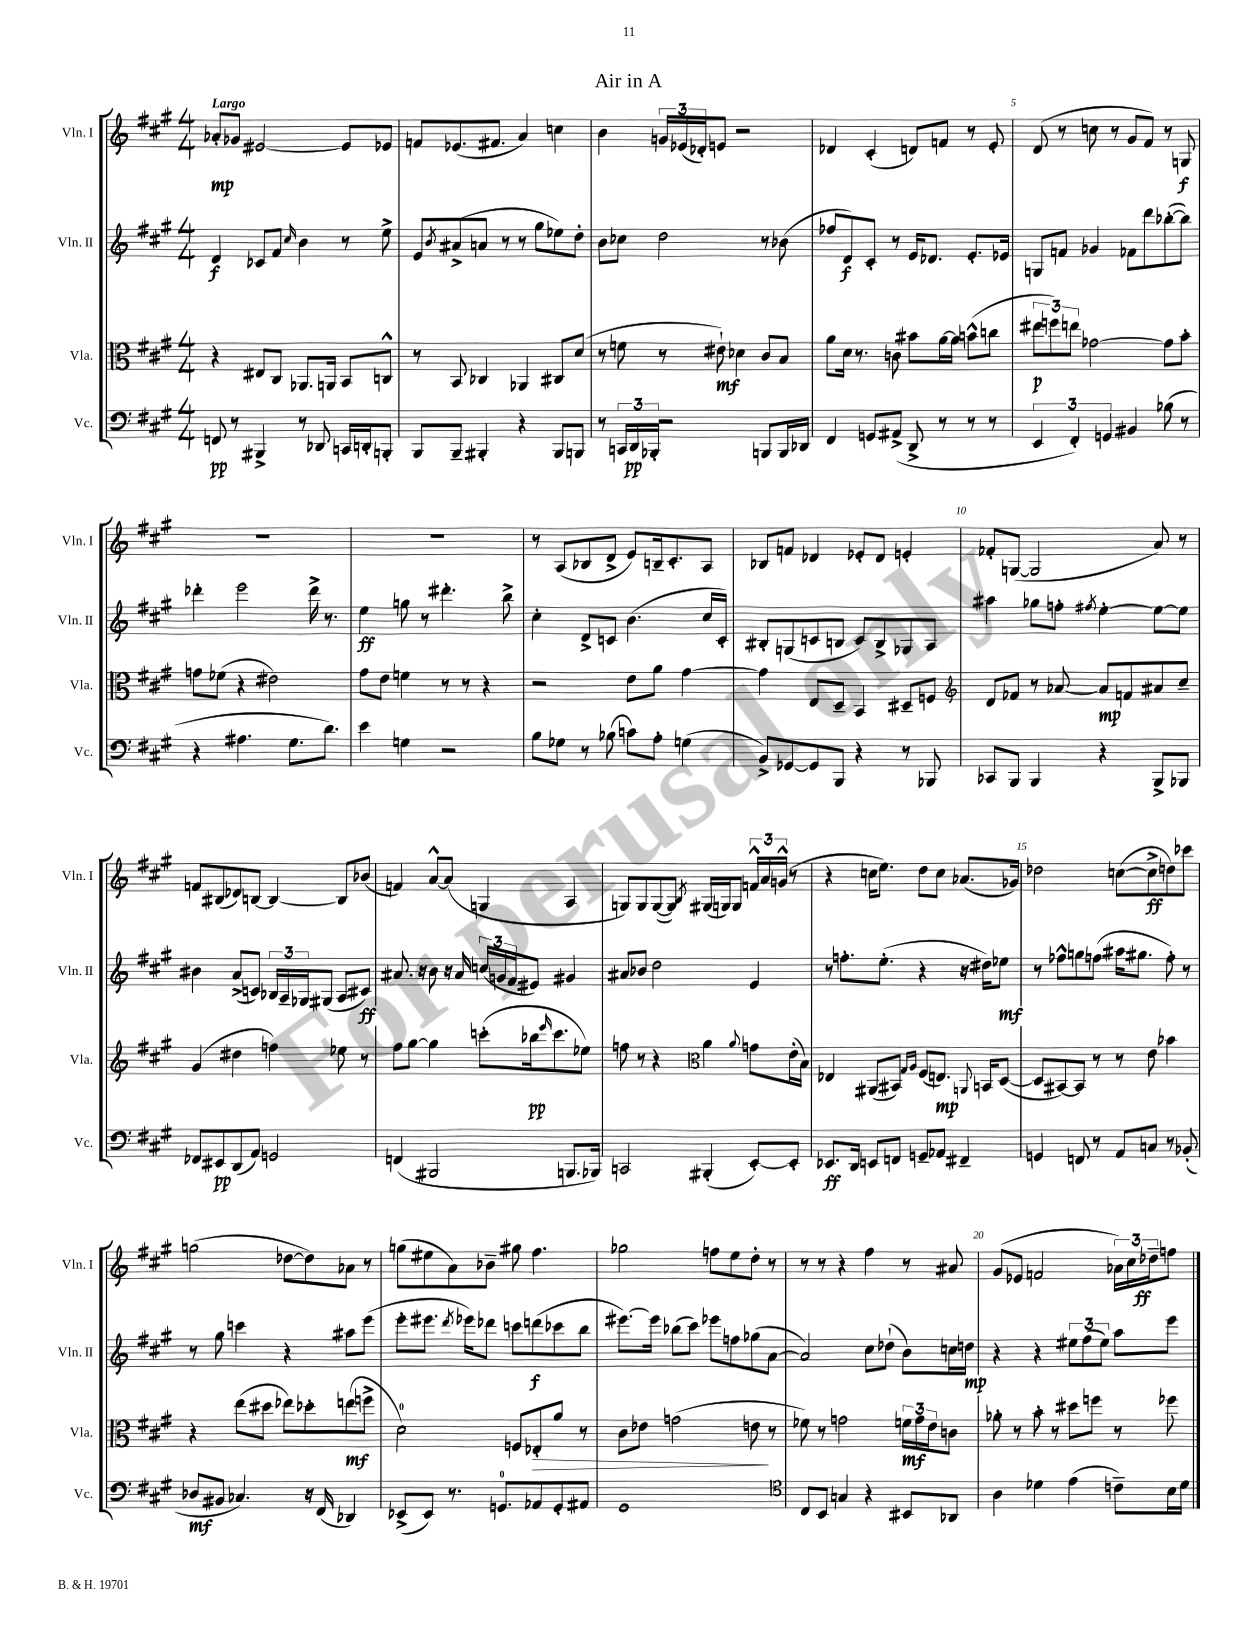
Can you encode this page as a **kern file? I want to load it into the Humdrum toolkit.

**kern	**dynam	**kern	**dynam	**kern	**dynam	**kern	**dynam
*part4	*part4	*part3	*part3	*part2	*part2	*part1	*part1
*staff4	*staff4	*staff3	*staff3	*staff2	*staff2	*staff1	*staff1
*I"Vc.	*	*I"Vla.	*	*I"Vln. II	*	*I"Vln. I	*
*I'Vc.	*	*I'Vla.	*	*I'Vln. II	*	*I'Vln. I	*
*clefF4	*	*clefC3	*	*clefG2	*	*clefG2	*
*k[f#c#g#]	*	*k[f#c#g#]	*	*k[f#c#g#]	*	*k[f#c#g#]	*
*M4/4	*	*M4/4	*	*M4/4	*	*M4/4	*
=1	=1	=1	=1	=1	=1	=1	=1
!	!	!	!	!	!	!LO:TX:a:B:t=Largo	!
8FFn/	pp	4r	.	4d/	f	8a-X'/L	mp
8r	.	.	.	.	.	8g-X/J	.
4BBB#X^/	.	8E#X/L	.	8c-X/L	.	[2e#X/	.
.	.	8C#/J	.	8f#/J	.	.	.
.	.	.	.	16qqcc#/	.	.	.
8r	.	8.AA-X/L	.	4b\	.	.	.
8DD-X/	.	.	.	.	.	.	.
.	.	16AAn/Jk	.	.	.	.	.
16CCn/LL	.	8BB/L	.	8r	.	8e#/L]	.
16DDn'/J	.	.	.	.	.	.	.
8BBBn'/J	.	8Cn^^/J	.	8ee^\	.	8e-X/J	.
=2	=2	=2	=2	=2	=2	=2	=2
8BBB/L	.	8r	.	8e/L	.	8fn/L	.
.	.	.	.	8qb/	.	.	.
8BBB~/J	.	8BB/	.	(8a#X^/	.	(8.e-X/	.
4BBB#X'/	.	4C-X/	.	8an/J	.	.	.
.	.	.	.	.	.	8.f#X/J	.
.	.	.	.	8r	.	.	.
4r	.	4AA-X/	.	8r	.	4a/)	.
.	.	.	.	8gg#\L	.	.	.
8BBB#/L	.	8C#X/L	.	8ee-X\)	.	4ccn\	.
8BBBn/J	.	(8d/J	.	8dd'\J	.	.	.
=3	=3	=3	=3	=3	=3	=3	=3
8r	.	8r	.	8b\L	.	4b\	.
24CCn/LL	.	8fn\	.	8cc-X\J	.	.	.
24DD/	pp	.	.	.	.	.	.
24BBB-X'/JJ	.	.	.	.	.	.	.
2r	.	8r	.	2dd\	.	24gn/LL	.
.	.	.	.	.	.	(24e-X/	.
.	.	.	.	.	.	24d-X'/J)	.
.	.	8e#X`\)	mf	.	.	8en/J	.
.	.	4d-X\	.	.	.	2r	.
8BBBn/L	.	8c#/L	.	8r	.	.	.
16BBB/L	.	8B/J	.	(8b-X\	.	.	.
16DD-X/JJ	.	.	.	.	.	.	.
=4	=4	=4	=4	=4	=4	=4	=4
4FF#/	.	8a\L	.	8ff-X/L	.	4d-X/	.
.	.	16d\Jk	.	8d/)	f	.	.
.	.	8.r	.	.	.	.	.
8GGn/L	.	.	.	8c#'/J	.	(4c#'/	.
(8AA#X^/J	.	8cn\	.	8r	.	.	.
8DD^/	.	8b#X\L	.	16e/KL	.	8dn/L)	.
.	.	.	.	8.d-X/J	.	.	.
8r	.	[16a\L	.	.	.	8fn/J	.
.	.	16a\JJ]	.	.	.	.	.
8r	.	(8bn^^\L	.	8.e'/L	.	8r	.
8r	.	8ccn\J	.	.	.	8e'/	.
.	.	.	.	16e-X/Jk	.	.	.
=5	=5	=5	=5	=5	=5	=5	=5
6EE/	.	12ee#X\L	p	8Gn/L	.	(8d/	.
.	.	12ffn\)	.	.	.	.	.
.	.	.	.	8fn/J	.	8r	.
6FF#'/)	.	12een\J	.	.	.	.	.
.	.	[2g-X\	.	4g-X/	.	8ccn\	.
6GGn/	.	.	.	.	.	.	.
.	.	.	.	.	.	8r	.
4BB#X/	.	.	.	8f-X\L	.	8g#/L	.
.	.	.	.	8ddd\	.	8f#/J)	.
(8B-X\	.	8g-\L]	.	([8bb-X'\	.	8r	.
8r	.	8b'\J	.	8bb-\J])	.	8Gn/	f
!!LO:LB:g=z
=6	=6	=6	=6	=6	=6	=6	=6
4r	.	8gn\L	.	4ddd-X'\	.	1r	.
.	.	(8f-X\J	.	.	.	.	.
4.A#X\	.	4r	.	2eee\	.	.	.
.	.	2e#X\)	.	.	.	.	.
8.G#\L	.	.	.	.	.	.	.
.	.	.	.	16ddd-^\	.	.	.
8.d\J)	.	.	.	8.r	.	.	.
=7	=7	=7	=7	=7	=7	=7	=7
4e\	.	8g#\L	.	4ee\	ff	1r	.
.	.	8e\J	.	.	.	.	.
4Gn\	.	4fn\	.	8ggn\	.	.	.
.	.	.	.	8r	.	.	.
2r	.	8r	.	4.ddd#X'\	.	.	.
.	.	8r	.	.	.	.	.
.	.	4r	.	.	.	.	.
.	.	.	.	8bb^\	.	.	.
=8	=8	=8	=8	=8	=8	=8	=8
8B\L	.	2r	.	4cc#'\	.	8r	.
8G-X\J	.	.	.	.	.	(8A/L	.
8r	.	.	.	8d^/L	.	8B-X/	.
(8B-X\	.	.	.	8cn/J	.	8d^/J	.
8cn\L)	.	8e\L	.	(4.b\	.	8e/L)	.
8A'\J	.	8a\J	.	.	.	16Bn~/k	.
.	.	.	.	.	.	8.c#'/	.
(4Gn\	.	[4g#\	.	.	.	.	.
.	.	.	.	16cc#/LL	.	8A/J	.
.	.	.	.	16c'/JJ)	.	.	.
=9	=9	=9	=9	=9	=9	=9	=9
8BB^/L)	.	4g#\]	.	8B#X'/L	.	8B-X/L	.
[8GG-X/	.	.	.	(8Gn/	.	8fn/J	.
8GG-/]	.	8E/L	.	8cn/	.	4d-X/	.
8BBB/J	.	8D~/J	.	8Bn/J	.	.	.
4r	.	4BB/	.	8c/L)	.	8e-X'/L	.
.	.	.	.	8B^/	.	8d-/J	.
8r	.	8D#X~/L	.	8G-X/	.	4en'/	.
8BBB-X/	.	8Fn/J	.	8A/J	.	.	.
=10	=10	=10	=10	=10	=10	=10	=10
*	*	*clefG2	*	*	*	*	*
8CC-X/L	.	8d/L	.	4aa#X\	.	8f-X'/L	.
8BBB/J	.	8f-X/J	.	.	.	([8Gn/J	.
4BBB/	.	8r	.	8gg-X\L	.	2G/]	.
.	.	[8a-X/	.	8ffn'\J	.	.	.
.	.	.	.	8qff#X/	.	.	.
4r	.	8a-/L]	mp	[4ee'\	.	.	.
.	.	8fn/	.	.	.	.	.
8BBB^/L	.	8a#X/	.	8ee\L_	.	8a/)	.
8BBB-X/J	.	8cc#~/J	.	8ee\J]	.	8r	.
!!LO:LB:g=z
=11	=11	=11	=11	=11	=11	=11	=11
8FF-X/L	.	(4g#/	.	4b#X\	.	8fn/L	.
8EE#X/	pp	.	.	.	.	(8B#X/	.
(8DD/	.	4dd#X\	.	(8a^/L	.	8d-X/)	.
8AA/J)	.	.	.	8cn/J)	.	[8Bn/J	.
2GGn/	.	4ffn\)	.	24B-X/LL	.	4B/_	.
.	.	.	.	24A~/	.	.	.
.	.	.	.	24G-X/J	.	.	.
.	.	.	.	(8G#X/J	.	.	.
.	.	8ee-X\	.	8A/L	.	8B/L]	.
.	.	8r	.	8c#X/J)	ff	(8b-X/J	.
=12	=12	=12	=12	=12	=12	=12	=12
(4FFn/	.	8ff#\L	.	8.a#X/	.	4fn/)	.
.	.	[8gg#\J	.	.	.	.	.
.	.	.	.	16r	.	.	.
2BBB#X/	.	4gg#\]	.	8b\	.	[8a^^/L	.
.	.	.	.	16r	.	(8a/J]	.
.	.	.	.	16a#/	.	.	.
.	.	(8cccn'\L	.	(24ccn/LL	.	4Gn/	.
.	.	.	.	24gn/	.	.	.
.	.	.	.	24f#/J	.	.	.
.	.	16bb-X\k	pp	8e#X/J)	.	.	.
.	.	16qqeee/	.	.	.	.	.
.	.	8.ccc\	.	.	.	.	.
8.BBBn/L	.	.	.	4g#X/	.	4A/	.
.	.	8ee-X\J)	.	.	.	.	.
16BBB-X/Jk)	.	.	.	.	.	.	.
=13	=13	=13	=13	=13	=13	=13	=13
2CCn/	.	8ffn\	.	8a#X/L	.	8Gn/L)	.
.	.	8r	.	8b-X/J	.	8G/	.
.	.	4r	.	2dd\	.	([8G/	.
.	.	.	.	.	.	8G/J])	.
*	*	*clefC3	*	*	*	*	*
.	.	.	.	.	.	8qB/	.
(4BBB#X'/	.	4a\	.	.	.	(16G#X/LL	.
.	.	.	.	.	.	16Gn/J)	.
.	.	.	.	.	.	8G/J	.
.	.	8qqa/	.	.	.	.	.
[8EE'/L)	.	8gn\L	.	4e/	.	24fn^^/LL	.
.	.	.	.	.	.	24a/	.
.	.	.	.	.	.	(24gn^^/JJ	.
8EE'/J]	.	(16e'\L	.	.	.	8r	.
.	.	16B\JJ)	.	.	.	.	.
=14	=14	=14	=14	=14	=14	=14	=14
8.EE-X/L	ff	4E-X/	.	8r	.	4r	.
.	.	.	.	8.ffn'\L	.	.	.
16DD/Jk	.	.	.	.	.	.	.
8EEn/L	.	(8AA#X/L	.	.	.	16ccn\KL	.
.	.	.	.	(8.ee'\J	.	8.ee\J)	.
8FFn/J	.	8BB#X/J)	.	.	.	.	.
.	.	16qqG#/LL	.	.	.	.	.
.	.	16qqA/JJ	.	.	.	.	.
8GGn~/L	.	(8F#/L	.	4r	.	8dd\L	.
8AA-X/J	.	8.En/J)	mp	.	.	8cc\J	.
4FF#X~/	.	.	.	16r	.	(8.a-X/L	.
.	.	8qqAAn/	.	.	.	.	.
.	.	16BBn/KL	.	16dd#X\KL)	.	.	.
.	.	([8D/J	.	8ee-X\J	mf	.	.
.	.	.	.	.	.	16g-X/Jk)	.
=15	=15	=15	=15	=15	=15	=15	=15
4GGn/	.	8D/L]	.	8r	.	2dd-X\	.
.	.	[8BB#X/)	.	8ff-X^^\L	.	.	.
8FFn/	.	8BB#/J]	.	8ggn\	.	.	.
8r	.	8r	.	(8ffn\J	.	.	.
8AA/L	.	8r	.	16aa#X\KL	.	([8ccn\L	.
.	.	.	.	8.gg#X\J	.	.	.
8Cn/J	.	8e\	.	.	.	8cc^\]	ff
8r	.	4b-X\	.	8ff'\)	.	8ddn\)	.
(8BB-X'/	.	.	.	8r	.	8ccc-X\J	.
!!LO:LB:g=z
=16	=16	=16	=16	=16	=16	=16	=16
8D-X/L	mf	4r	.	8r	.	(2ggn\	.
8BB#X/J	.	.	.	8gg#\	.	.	.
4.C-X/)	.	(8ee\L	.	4cccn\	.	.	.
.	.	8dd#X\J	.	.	.	.	.
.	.	8ee-X\L)	.	4r	.	[8dd-X\L	.
16r	.	8dd-X'\	.	.	.	8dd-\])	.
(16FF#/	.	.	.	.	.	.	.
4DD-X/)	.	(8een\	mf	8aa#X\L	.	8a-X\J	.
.	.	8ffn^\J	.	(8eee\J	.	8r	.
=17	=17	=17	=17	=17	=17	=17	=17
(8EE-X^/L	.	2d\)	.	8eee'\L	.	(8ggn\L	.
8EE-/J)	.	.	.	8.eee#X\J	.	8ee#X\	.
8.r	.	.	.	.	.	8a\)	.
.	.	.	.	8qddd/	.	.	.
.	.	.	.	16eee-X\KL)	.	.	.
.	.	.	.	8ddd-X\J	.	8b-X~\J	.
8.GGn/L	.	.	.	.	.	.	.
.	.	8Fn/L	.	8cccn\L	.	8gg#X\	.
!	!	!	!LO:HP:b	!	!	!	!
8AA-X/	.	8E-X'/	>	(8dddn\	f	4.ff#\	.
8GG'/	.	8a/J	.	8ccc-X\	.	.	.
8AA#X/J	.	8r	.	8bb\J	.	.	.
=18	=18	=18	=18	=18	=18	=18	=18
1GG#	.	8c#\L	.	[8.eee#X\L)	.	2gg-X\	.
.	.	8e-X\J	.	.	.	.	.
.	.	.	.	16eee#\Jk]	.	.	.
.	.	(2gn\	.	(8bb-X\L	.	.	.
.	.	.	.	8ccc#\J)	.	.	.
.	.	.	.	8eee-X\L	.	8ffn\L	.
.	.	.	.	8ffn\	.	8ee\	.
.	.	8en\	.	(8gg-X\	.	8dd'\J	.
.	.	8r	]	[8a\J	.	8r	.
=19	=19	=19	=19	=19	=19	=19	=19
*clefC4	*	*	*	*	*	*	*
8C#/L	.	8f-X\)	.	2a/])	.	8r	.
8BB/J	.	8r	.	.	.	8r	.
4Gn/	.	2gn\	.	.	.	4r	.
4r	.	.	.	8cc#\L	.	4ff#\	.
.	.	.	.	(8dd-X`\J	.	.	.
8BB#X/L	.	24fn\LL	mf	8b\L)	.	8r	.
.	.	24g\	.	.	.	.	.
.	.	24e\J	.	.	.	.	.
8AA-X/J	.	8cn\J	.	16ccn\L	.	8a#X/	.
.	.	.	.	16ddn\JJ	mp	.	.
=20	=20	=20	=20	=20	=20	=20	=20
4A\	.	8a-X'\	.	4r	.	(8g#/L	.
.	.	8r	.	.	.	8e-X/J	.
4d-X\	.	8b'\	.	4r	.	2fn/	.
.	.	8r	.	.	.	.	.
(4e\	.	8dd#X\L	.	12ee#X\L	.	.	.
.	.	.	.	(12ff#\	.	.	.
.	.	8ffn\J	.	.	.	.	.
.	.	.	.	12ee#\J)	.	.	.
8cn~\L)	.	8r	.	8aa\L	.	24a-X\LL)	.
.	.	.	.	.	.	24cc#\	.
.	.	.	.	.	.	24dd-X~\J	ff
16B\L	.	8ff-X\	.	8eee\J	.	8ffn\J	.
16d-\JJ	.	.	.	.	.	.	.
==	==	==	==	==	==	==	==
*-	*-	*-	*-	*-	*-	*-	*-
